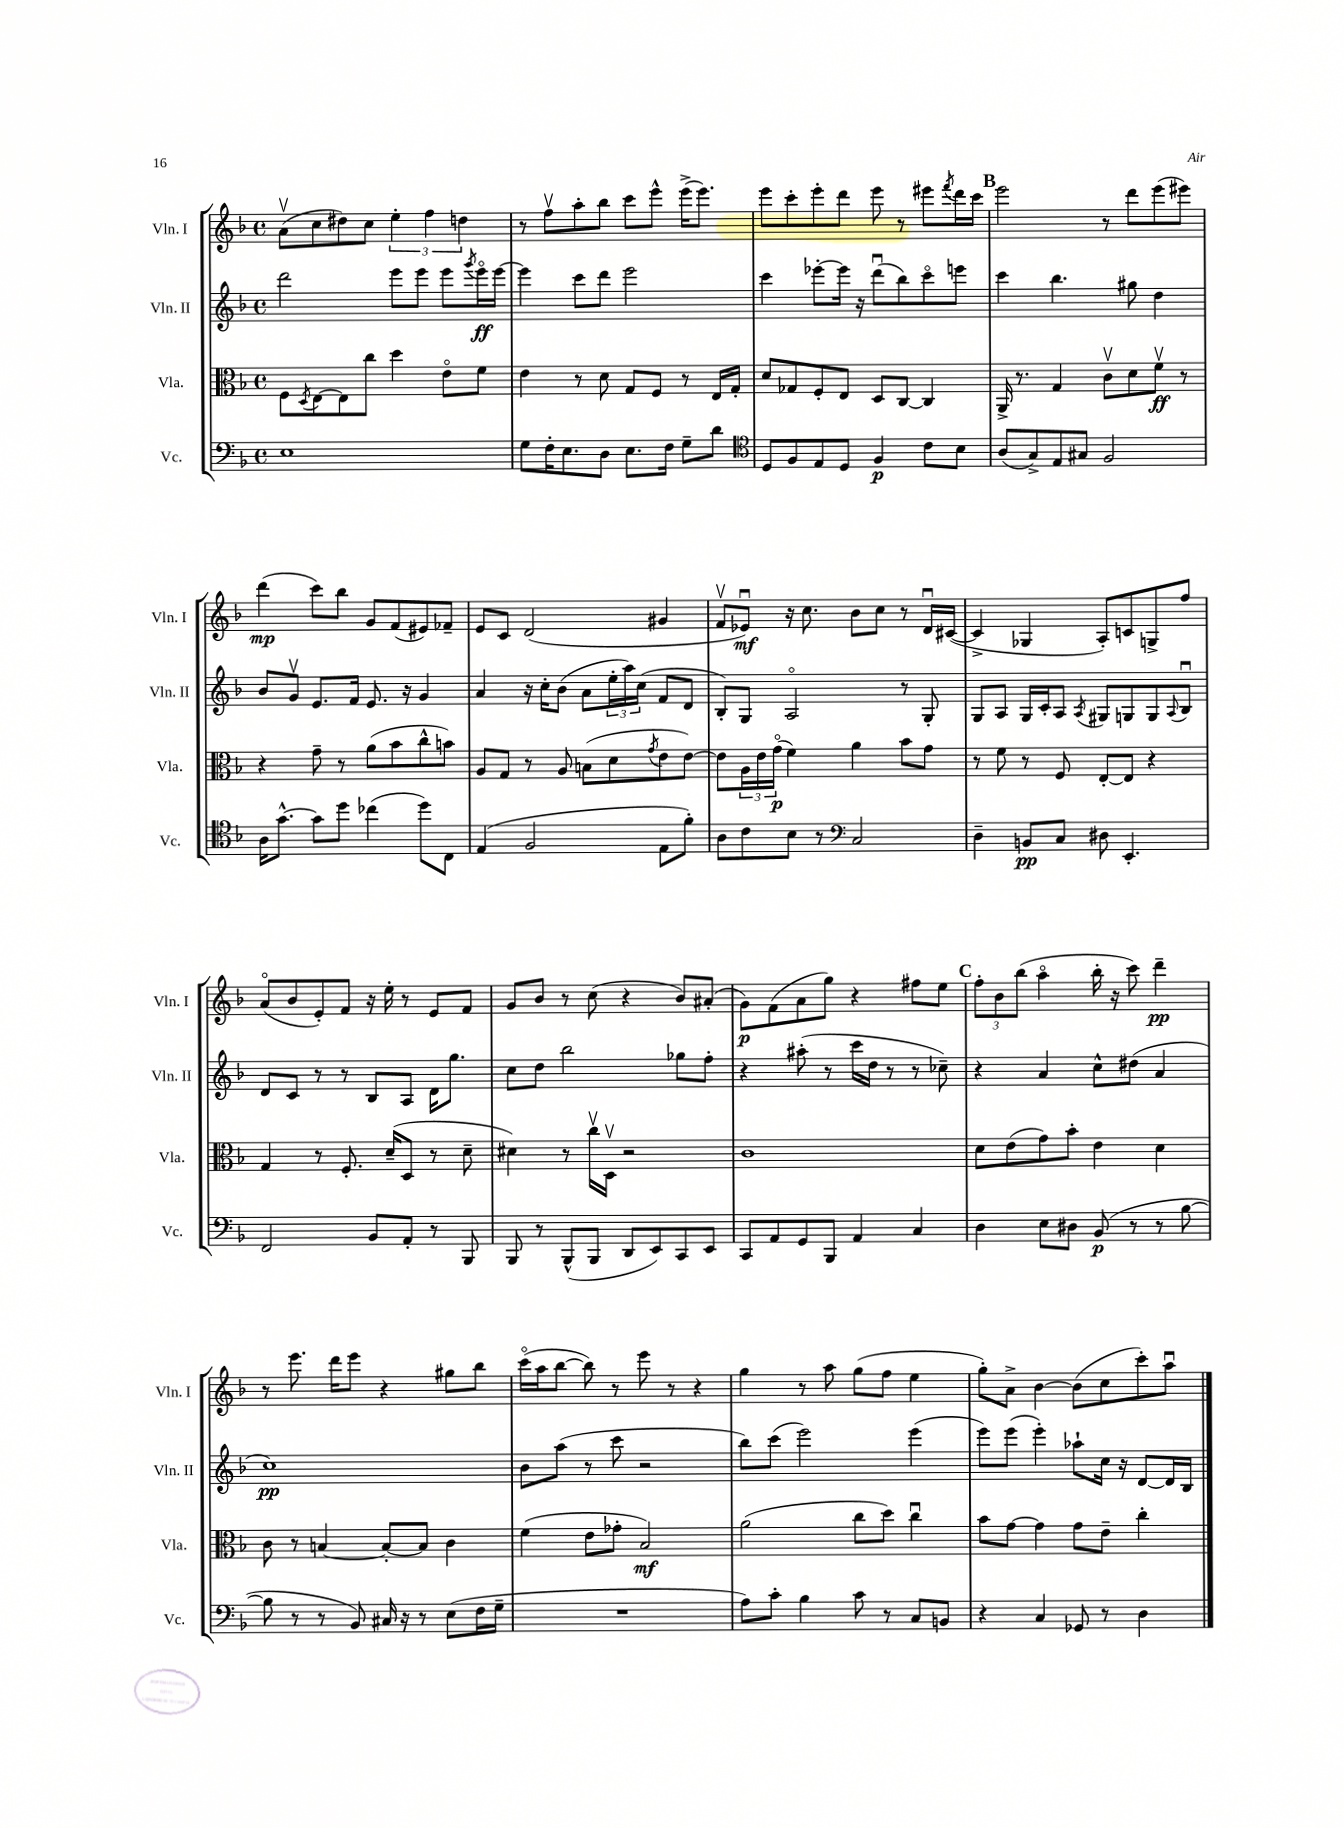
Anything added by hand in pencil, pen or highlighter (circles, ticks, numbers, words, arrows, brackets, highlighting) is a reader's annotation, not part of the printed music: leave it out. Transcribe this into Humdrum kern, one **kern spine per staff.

**kern	**kern	**kern	**kern
*staff4	*staff3	*staff2	*staff1
*clefF4	*clefC3	*clefG2	*clefG2
*k[b-]	*k[b-]	*k[b-]	*k[b-]
*M4/4	*M4/4	*M4/4	*M4/4
*met(c)	*met(c)	*met(c)	*met(c)
1E	8F	2ddd	(8av
.	8qD	.	.
.	[8E	.	8cc
.	8E]	.	8dd#)
.	8cc	.	8cc
.	4dd	8eee	6ee'
.	.	8eee	.
.	.	.	6ff
.	8eo	8eee	.
.	.	.	6dd
.	.	8qggg	.
.	8f	16eeeo	.
.	.	[16eee	.
=	=	=	=
8G	4e	4eee]	8r
16F'	.	.	8ffv
8.E	.	.	.
.	8r	8ccc	8aa'
8D	8d	8ddd	8bb-
8.E	8G	2eee	8ccc
.	8F	.	8eee^^
16F	.	.	.
8G~	8r	.	(16eee^
.	.	.	8.eee)
8d	16E	.	.
.	16G'	.	.
=	=	=	=
*clefC4	*	*	*
8D	8d	4ccc	8eee
8F	8G-	.	8ccc'
8E	8F'	[8eee-'	8eee'
8D	8E	16eee-]	8ddd
.	.	16r	.
4F	8D	(8dddu	8eee
.	[8C	8bb-)	8r
8c	4C]	8ccco	8eee#
.	.	.	8qfff
8B-	.	8eee	16ddd
.	.	.	16ccc
=	=	=	=
(8A	16AA^	4ccc	2eee
.	8.r	.	.
8G^)	.	.	.
8E	4G	4.bb-	.
8G#	.	.	.
2F	8cv	.	8r
.	8d	8gg#	8ddd
.	8fv	4dd	(8eee
.	8r	.	8eee#)
=	=	=	=
16A	4r	8b-	(4ddd
[8.g^^	.	.	.
.	.	8gv	.
8g]	8g~	8.e	8ccc)
8dd	8r	.	8bb-
.	.	16f	.
(4cc-	(8a	8.e	8g
.	8b-	.	(8f
.	.	16r	.
8dd)	8cc^^	4g	8e#)
8C	8b)	.	8f-~
=	=	=	=
(4E	8A	4a	8e
.	8G	.	8c
2F	8r	16r	(2d
.	.	16cc'	.
.	8A	(8b-	.
.	(8B	8a	.
.	8d	24ee'	.
.	.	24aa)	.
.	.	(24cc	.
.	8qg	.	.
8E	8e	8f	4g#
8f')	[8e)	8d	.
=	=	=	=
8A	8e]	8B-')	8fv
8c	24A	8G	8e-u)
.	24e	.	.
.	(24go	.	.
8B-	4f)	2Ao	16r
.	.	.	8.cc
8r	.	.	.
*clefF4	*	*	*
2C	4a	.	8b-
.	.	.	8cc
.	8b-	8r	8r
.	8g	8G'	16du
.	.	.	([16c#
=	=	=	=
4D~	8r	8G	4c#^]
.	8f	8A	.
8BB	8r	16G	4G-
.	.	16c'	.
8C	8F	8A	.
.	.	8qA	.
8D#	[8E'	8G#	8A')
4.EE'	8E]	8G	8c
.	4r	8G	8G^
.	.	8qqA	.
.	.	8B-u	8ff
=	=	=	=
2FF	4G	8d	(8ao
.	.	8c	8b-
.	8r	8r	8e')
.	8.F'	8r	8f
8BB-	.	8B-	16r
.	(16d~	.	16ee'
8AA'	8D	8A	8r
8r	8r	16d	8e
.	.	8.gg	.
8BBB-	8d~	.	8f
=	=	=	=
8BBB-	4d#)	8cc	8g
8r	.	8dd	8b-
(8BBB-^^	8r	2bb-	8r
8BBB-	16ccv	.	(8cc
.	16Dv	.	.
8DD	2r	.	4r
8EE)	.	.	.
8CC	.	8gg-	8b-)
8EE	.	8ff'	(8a#'
=	=	=	=
8CC	1c	4r	8g)
8AA	.	.	(8f
8GG	.	(8aa#'	8a
8BBB-	.	8r	8gg)
4AA	.	16ccc	4r
.	.	16dd	.
.	.	8r	.
4C	.	8r	8ff#
.	.	8cc-~)	8ee
=	=	=	=
4D	8d	4r	12ff'
.	.	.	12b-
.	(8e	.	.
.	.	.	(12bb-
8E	8g)	4a	4aao
8D#	8b-'	.	.
(8BB-	4e	8cc^^	16bb-'
.	.	.	16r
8r	.	(8dd#	8ccc)
8r	4d	4a	4ddd~
[8B-	.	.	.
=	=	=	=
8B-]	8c	1cc)	8r
8r	8r	.	8.eee
8r	[4B	.	.
.	.	.	16ddd
8BB-)	.	.	8eee
16C#	8B'_	.	4r
16r	.	.	.
8r	8B]	.	.
(8E	4c	.	8gg#
16F	.	.	8bb-
16G~	.	.	.
=	=	=	=
1r	(4f	8b-	(16ccco
.	.	.	16aa
.	.	(8aa	[8bb-
.	8e	8r	8bb-])
.	8g-'	8ccc	8r
.	2B-)	2r	8eee
.	.	.	8r
.	.	.	4r
=	=	=	=
8A)	(2a	8bb-)	4gg
8c'	.	(8ccc	.
4B-	.	2eee)	8r
.	.	.	8aa
8c	8cc	.	(8gg
8r	8dd)	.	8ff
8C	4ccu	(4eee	4ee
8BB	.	.	.
=	=	=	=
4r	8b-	8eee)	8gg')
.	[8g	(8eee	8a^
4C	4g]	4eee')	[4b-
8GG-	8g	8aa-`	(8b-]
8r	8e~	16cc	8cc
.	.	16r	.
4D	4cc'	[8d	8ccc')
.	.	16d]	8aau
.	.	16B-	.
==	==	==	==
*-	*-	*-	*-
